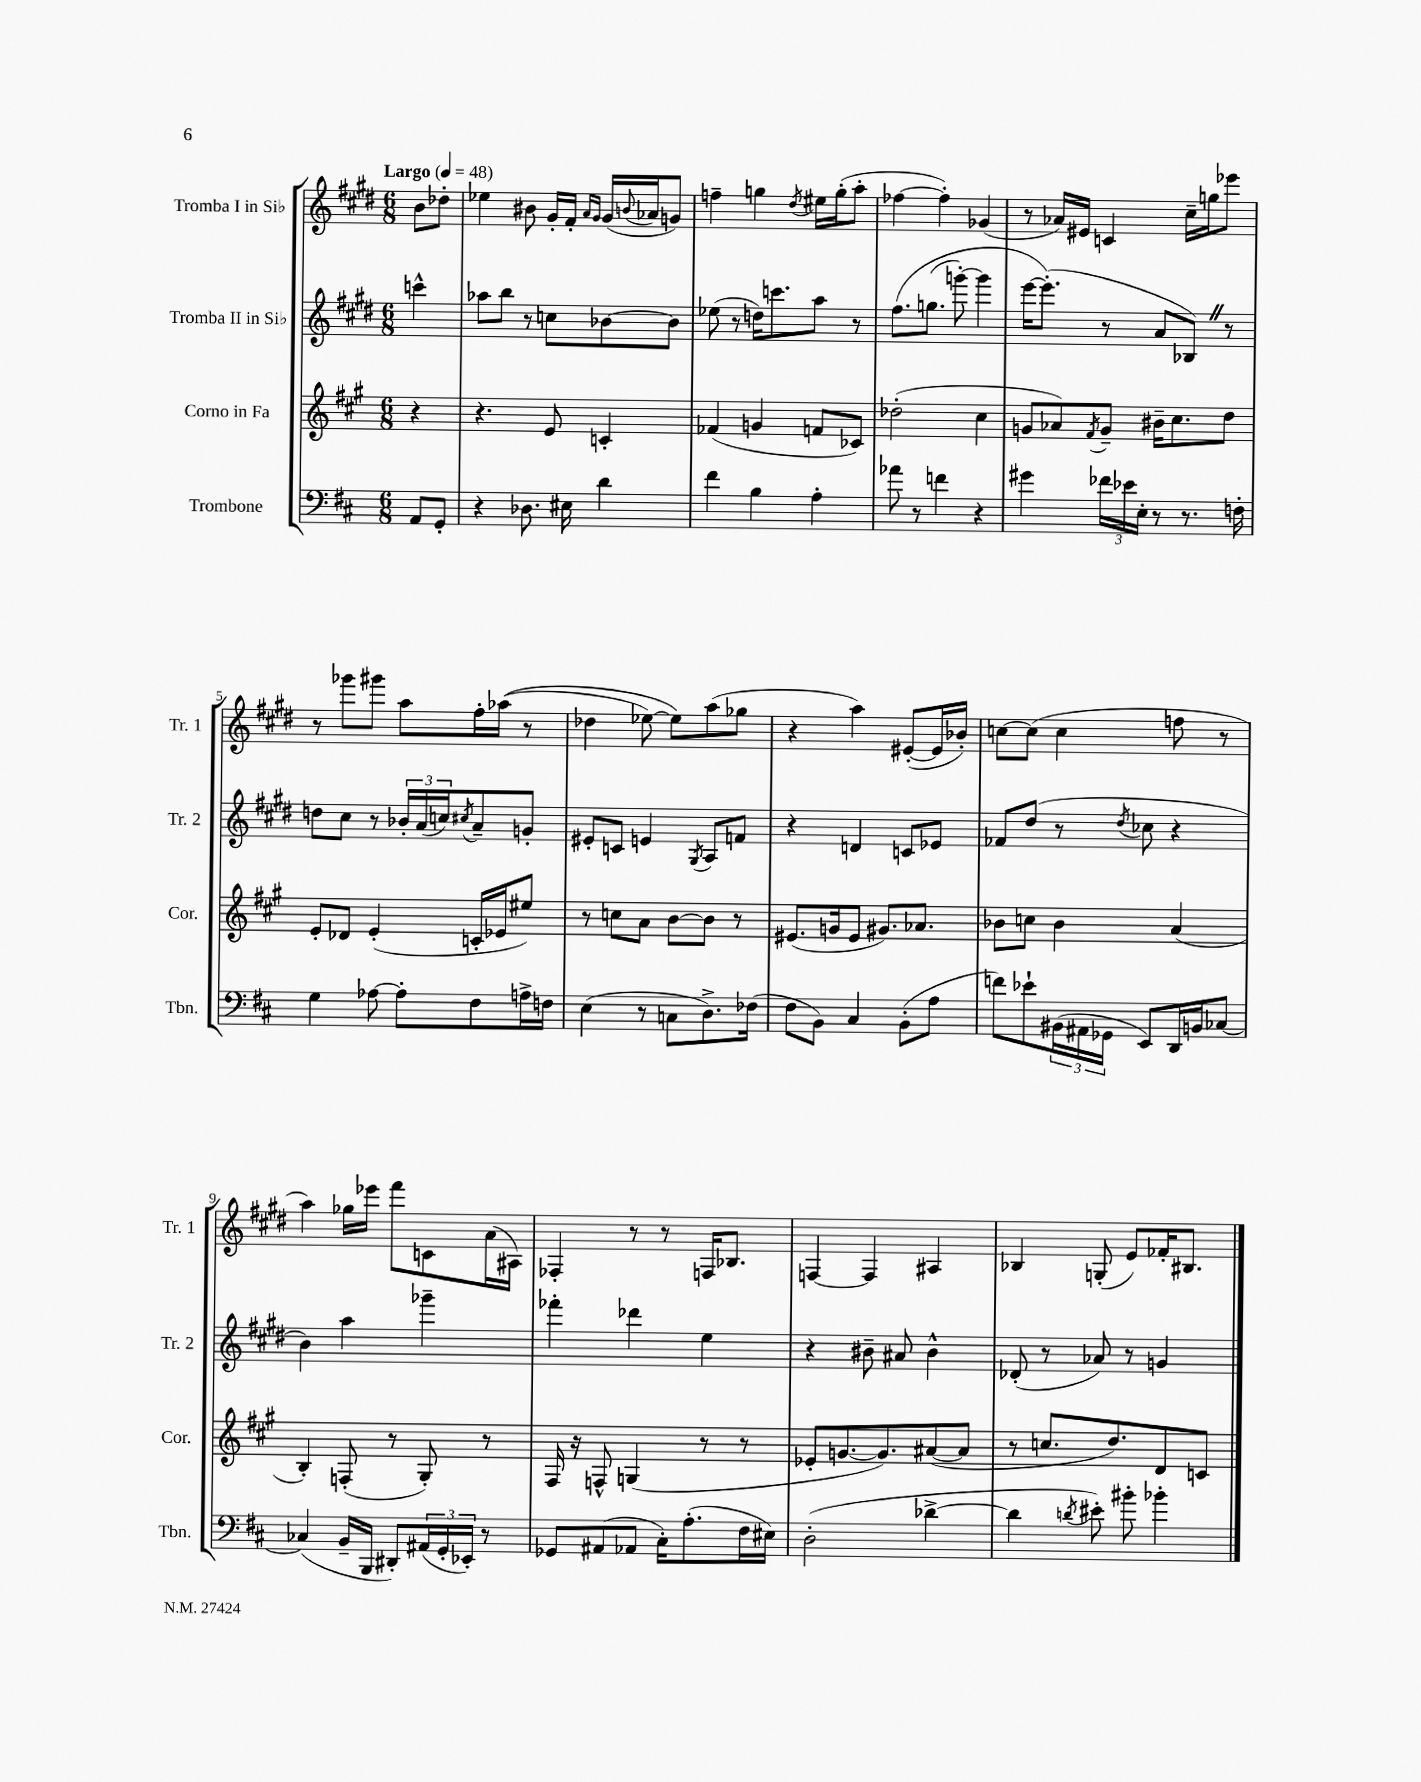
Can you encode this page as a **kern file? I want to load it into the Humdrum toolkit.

**kern	**kern	**kern	**kern
*staff4	*staff3	*staff2	*staff1
*clefF4	*clefG2	*clefG2	*clefG2
*k[f#c#]	*k[f#c#g#]	*k[f#c#g#d#]	*k[f#c#g#d#]
*M6/8	*M6/8	*M6/8	*M6/8
*MM48	*MM48	*MM48	*MM48
8AA/L	4r	4ccc^^\	8b\L
8GG'/J	.	.	8dd-'\J
=	=	=	=
4r	4.r	8aa-\L	4ee-\
.	.	8bb\J	.
8.D-\	.	8r	8b#\
.	8e/	8cc\L	16g#'/LL
16E#\	.	.	16f#'/JJ
.	.	.	16qqa/LL
.	.	.	16qqg#/JJ
4d\	4c'/	[8b-\	(16g#/LL
.	.	.	8qqb/
.	.	.	16a-/J
.	.	8b-\]J	8g/J)
=	=	=	=
4f#\	(4f-/	(8ee-\	4ff~\
.	.	8r	.
4B\	4g/	16dd\LK)	4gg\
.	.	8.ccc\	.
.	.	.	8qdd#/
4A'\	8f/L	8aa\J	16ee#\LL
.	.	.	(16gg'\J
.	8c-/J)	8r	8aa'\J
=	=	=	=
8a-\	(2dd-'\	&(8.ff#\L	[4ff-\
8r	.	.	.
.	.	(8.gg\J	.
4f\	.	.	4ff-'\])
.	.	[8ggg'\)	.
4r	4cc#\	4ggg\]	(4g-/
=	=	=	=
4g#\	8g/L	[16eee\LK	8r
.	.	(8.eee'\]J&)	.
.	8a-/)	.	16a-/LL)
.	.	.	16e#/JJ
.	8qf#/	.	.
24f-\LL	8g~/J	8r	4c/
24e-\	.	.	.
24E'\JJ	.	.	.
8r	16b#~\LK	8a/L	.
.	8.cc#\	.	.
8.r	.	8B-/J)	16cc#~\LL
.	.	.	16gg\J
.	8dd\J	8r	8eee-\J
16F'\	.	.	.
=	=	=	=
4G\	8e'/L	8dd\L	8r
.	8d-/J	8cc#\J	8ggg-\L
[8A-\	(4e'/	8r	8ggg#\J
8A-'\]L	.	24b-'/LL	8aa\L
.	.	(24a/	.
.	.	24cc/J)	.
.	.	8qcc#/	.
8F#\	16c'/LL	8a~/	16ff#'\L
.	16e-/J	.	&((16aa-\JJ
16A^\L	8ee#/J)	8g'/J	8r
16F\JJ	.	.	.
=	=	=	=
(4E\	8r	8e#'/L	4dd-\
.	8cc\L	8c/J	.
8r	8a\J	4e/	[8ee-\)
8C\L	[8b\L	.	8ee-\]L&)
.	.	8qG#/	.
8.D^\)	8b\]J	8A/L	(8aa\
.	8r	8f/J	8gg-\J
(16F-\Jk	.	.	.
=	=	=	=
8F#\L	(8.e#/L	4r	4r
8BB\J)	.	.	.
.	16g/k	.	.
4C#/	8e#/J	4d/	4aa\)
.	8.g#/L)	.	.
(8BB'\L	.	8c/L	([8e#'/L
.	8.a-/J	.	.
8A\J	.	8e-/J	16e#/]L
.	.	.	16b-'/JJ)
=	=	=	=
8f\L)	8b-\L	8f-/L	[8cc\L
8e-`\	8cc\J	(8dd#/J	(8cc\]J
(24BB#\L	4b-\	8r	4cc\
24AA#\	.	.	.
24GG-\JJ	.	.	.
.	.	8qdd#/	.
8EE/L)	.	8cc-\	.
16DD/L	(4a/	4r	8ff\
16BB/J	.	.	.
[8C-/J	.	.	8r
=	=	=	=
(4C-/]	4B'/)	4b\)	4aa\)
16BB~/LL	(8F'/	4aa\	16gg-\LL
16BBB/JJ	.	.	16eee-\JJ
8DD#'/L)	8r	.	8fff#\L
(24AA#/L	8G#'/)	4ggg-~\	8c\
24GG'/	.	.	.
24EE-'/JJ)	.	.	.
8r	8r	.	(16a\L
.	.	.	16A#\JJ)
=	=	=	=
8GG-/L	16F#/	4fff-'\	4F-'/
.	16r	.	.
(8AA#/	8F^^/	.	.
8AA-/J	(4G/	4ddd-\	8r
16C#'\LK)	.	.	8r
(8.A'\	.	.	.
.	8r	4ee\	16F/LK
.	.	.	8.B-/J
16F#\L	8r	.	.
16E#\JJ)	.	.	.
=	=	=	=
(2D'\	8e-'/L	4r	[4F/
.	[8.g/	.	.
.	.	8b#~\	4F/]
.	8.g/])	.	.
.	.	8a#/	.
[4d-^\	([8a#/	4b#^^\	4A#/
.	8a#/]J	.	.
=	=	=	=
4d-\]	8r	(8d-'/	4B-/
.	8.cc/L	8r	.
8qd/	.	.	.
8e#'\)	.	8a-/)	(8G'/
.	8.dd/)	.	.
8b#'\	.	8r	8e/L)
4b-'\	8d/	4g/	16f-'/K
.	.	.	8.B#/J
.	8c/J	.	.
==	==	==	==
*-	*-	*-	*-
